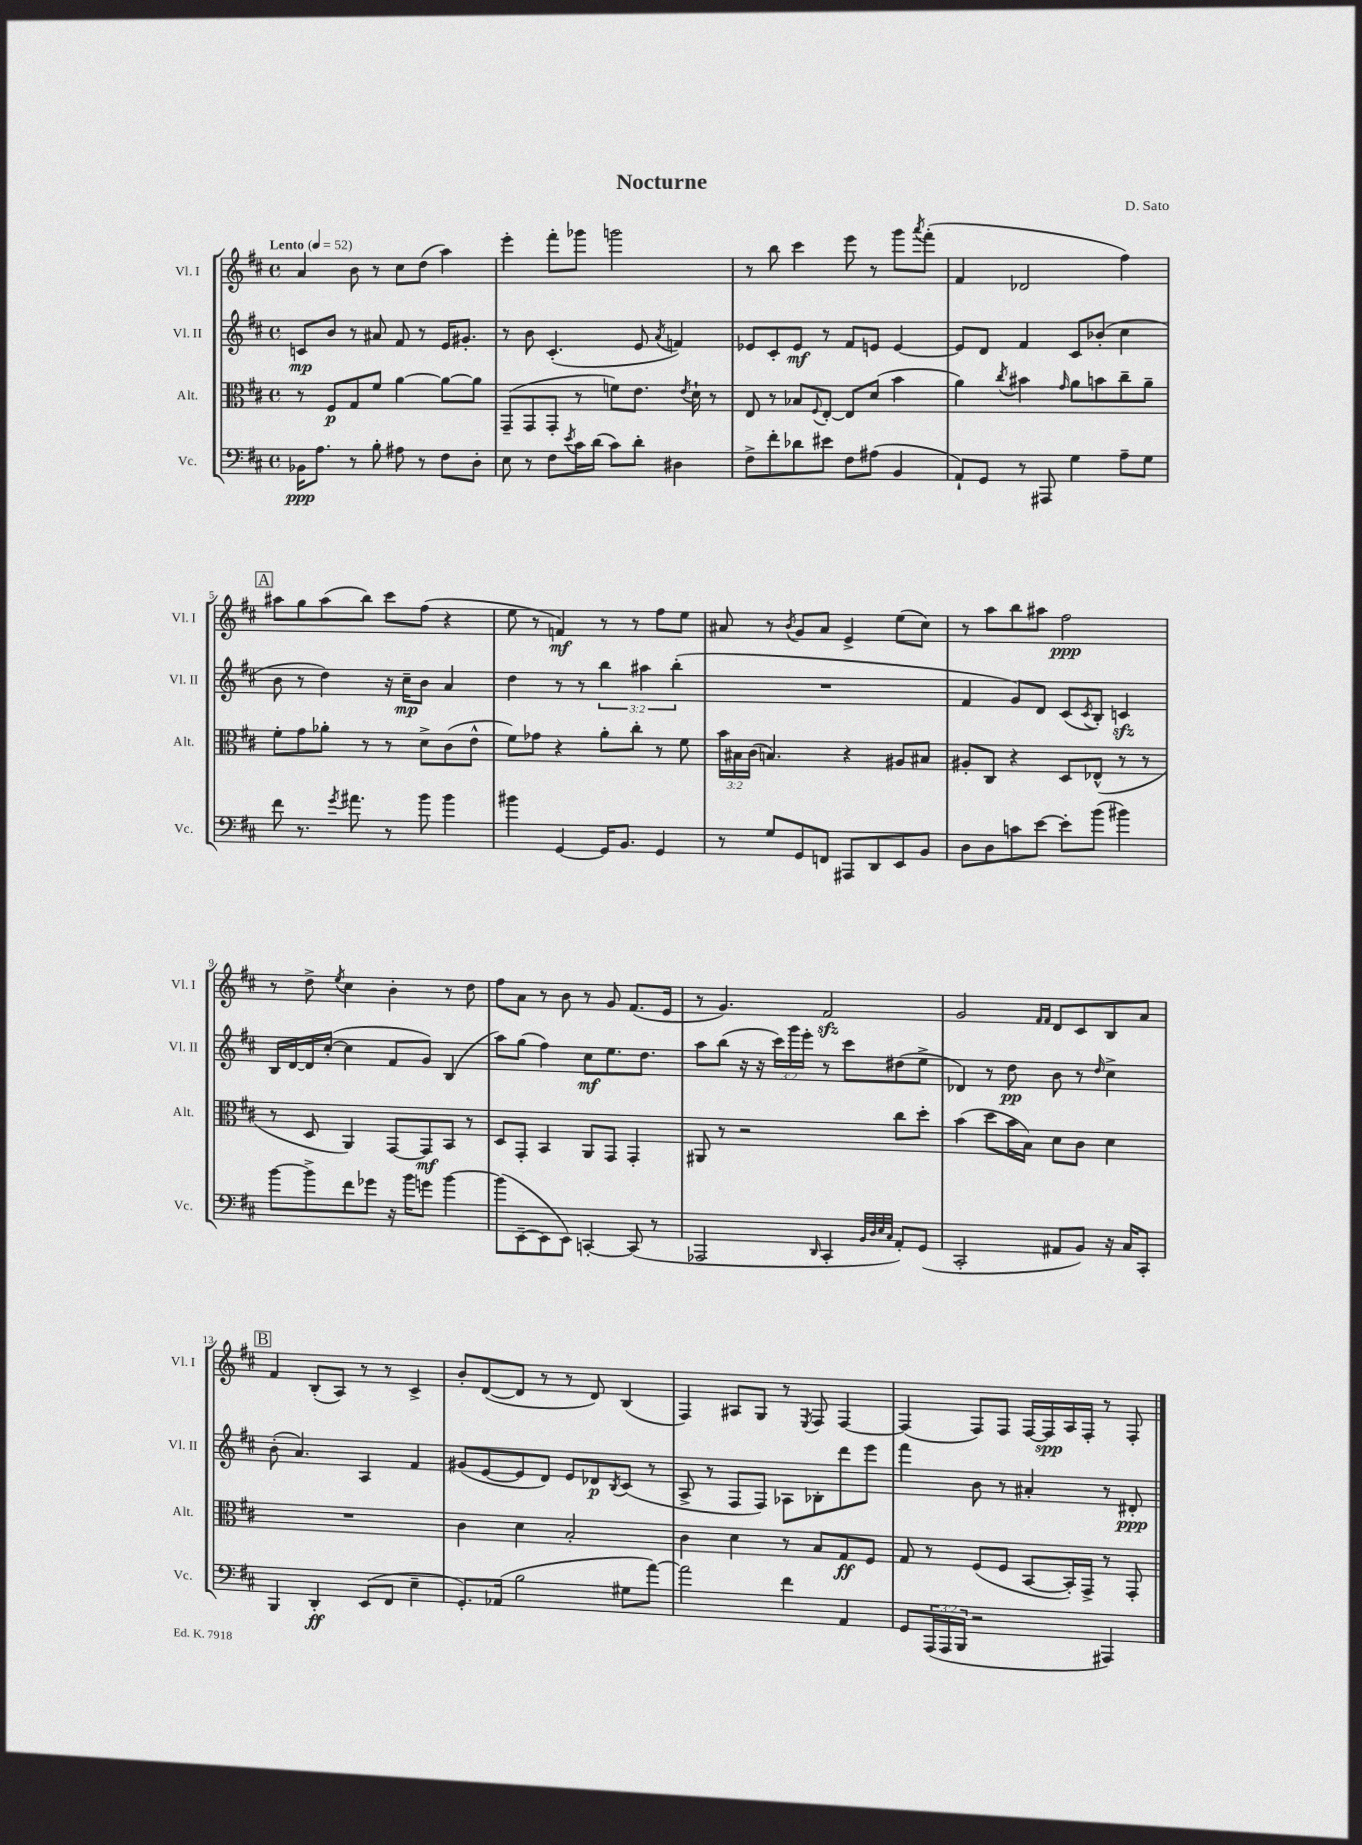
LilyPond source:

\header { title = "Nocturne" composer = "D. Sato" }
<<
\new StaffGroup <<
\new Staff = "s0" \with { instrumentName = "Vl. I" shortInstrumentName = "Vl. I" } {
    \clef treble \key d \major \defaultTimeSignature \time 4/4 \tempo "Lento" 4 = 52
    a'4 b'8 r8 cis''8 d''8( a''4) |
    e'''4-. fis'''8-. ges'''8 g'''2 |
    r8 b''8 cis'''4 e'''8 r8 g'''8 \acciaccatura { a'''8 } fis'''8-.( |
    fis'4 des'2 fis''4) |
    \mark \markup { \box "A" } ais''8 g''8 ais''8( b''8) cis'''8 fis''8( r4 |
    e''8 r8 f'4\mf) r8 r8 fis''8 e''8 |
    ais'8 r8 \acciaccatura { b'8 } g'8 ais'8 e'4-> e''8( cis''8) |
    r8 a''8 b''8 ais''8 fis''2\ppp |
    r8 d''8-> \acciaccatura { e''8 } cis''4 b'4-. r8 d''8 |
    fis''8 a'8 r8 b'8 r8 g'8 fis'8.( e'16 |
    r8 g'4.) fis'2\sfz |
    g'2 \grace { fis'16 fis'16 } d'8 cis'8 b8 a'8 |
    \mark \markup { \box "B" } fis'4 b8-.( a8) r8 r8 cis'4-> |
    b'8-. d'8~( d'8 r8 r8 d'8) b4( |
    fis4) ais8 g8 r8 \acciaccatura { e8 } fis8 fis4~ |
    fis4( fis8) fis8 fis16~ fis16\spp a16 fis16-. r8 fis8-. \bar "|." |
}
\new Staff = "s1" \with { instrumentName = "Vl. II" shortInstrumentName = "Vl. II" } {
    \clef treble \key d \major \defaultTimeSignature \time 4/4 \override Staff.TupletNumber.text = #tuplet-number::calc-fraction-text
    c'8\mp b'8 r8 ais'8 fis'8 r8 e'16 gis'8.-. |
    r8 b'8 cis'4.-.( e'8 \acciaccatura { a'8 } f'4) |
    ees'8 cis'8-. ees'8\mf r8 fis'8 e'8 e'4~ |
    e'8 d'8 fis'4 cis'8 bes'8-.( cis''4 |
    \mark \markup { \box "A" } b'8 r8 d''4) r16 cis''16--\mp b'8 a'4 |
    d''4 r8 r8 \tuplet 3/2 { b''4 ais''4 b''4-.( } |
    R1 |
    fis'4 g'8) d'8 cis'8( \acciaccatura { cis'8 } b8-.) c'4\sfz |
    b16 d'16~ d'16 cis''16~-.( cis''4 fis'8 g'8) b4( |
    a''8) g''8( fis''4) cis''8\mf e''8. d''8. |
    a''8 b''8( r16 r16 \tuplet 3/2 { cis'''16) g'''16 e'''16-. } r8 cis'''8 dis''8( e''8-> |
    des'4) r8 d''8\pp b'8 r8 \grace { d''16 } cis''4-> |
    \mark \markup { \box "B" } b'8-.( a'4.) a4 fis'4 |
    gis'8( e'8~ e'8 d'8) e'8 des'8\p \acciaccatura { b8 } cis'8( r8 |
    a8-> r8 fis8 fis8) aes8 bes8-. d'''8 e'''8 |
    fis'''4 b'8 r8 ais'4-. r8 dis'8-.\ppp \bar "|." |
}
\new Staff = "s2" \with { instrumentName = "Alt." shortInstrumentName = "Alt." } {
    \clef alto \key d \major \defaultTimeSignature \time 4/4 \override Staff.TupletNumber.text = #tuplet-number::calc-fraction-text
    r8 fis8\p g8 fis'8 a'4~ a'8~ a'8 |
    g,8--( g,8 g,8-. r8 f'8) e'8. \acciaccatura { e'8 } d'16-! r8 |
    e8 r8 bes8 \appoggiatura { fis8 } e8~-. e8 d'8( b'4 |
    a'4) \acciaccatura { cis''8 } bis'4 \grace { g'16 } a'8 b'8 cis''8-- a'8-- |
    \mark \markup { \box "A" } fis'8-. g'8 aes'8-. r8 r8 d'8-> cis'8( e'8-^ |
    fis'8) ges'8 r4 a'8-. cis''8-. r8 fis'8 |
    \tuplet 3/2 { b'16 bis16 cis'16( } b4.) r4 ais8 bis8 |
    ais8-. cis8 r4 d8 ees8-^( r8 r8 |
    r8 d8 a,4) g,8~ g,8\mf b,8 r8 |
    d8 g,8-. b,4 a,8 g,8 g,4-. |
    ais,8 r8 r2 cis''8 d''8-. |
    b'4( d''8 b'16 b16) d'8 cis'8 d'4 |
    \mark \markup { \box "B" } R1 |
    cis'4 d'4 b2-. |
    cis'4 d'4 r8 b8 g8\ff fis8 |
    g8 r8 fis8( fis8 b,8~ b,16-.) g,16-> r8 g,8-. \bar "|." |
}
\new Staff = "s3" \with { instrumentName = "Vc." shortInstrumentName = "Vc." } {
    \clef bass \key d \major \defaultTimeSignature \time 4/4 \override Staff.TupletNumber.text = #tuplet-number::calc-fraction-text
    bes,16\ppp a8. r8 b8-. ais8 r8 fis8 d8-. |
    e8 r8 fis8 \acciaccatura { e'8 } cis'16 d'16( cis'8) d'8-. dis4 |
    fis8-> fis'8-. des'8 eis'8 fis8 ais8( b,4 |
    a,8-!) g,8 r8 ais,,8 g4 a8-- g8 |
    \mark \markup { \box "A" } fis'8 r8. \acciaccatura { g'8 } ais'8. r8 b'8 b'4 |
    bis'4 g,4~ g,16 b,8. g,4 |
    r8 g8 g,8 f,8 ais,,8 d,8 e,8 b,8 |
    d8 d8 c'8 e'8~ e'8-. b'8( bis'4) |
    b'8~ b'8-> fis'8 ges'8 r16 b'16 g'8 b'4~ |
    b'8( e,8~-- e,8 e,8) c,4~-. c,8( r8 |
    aes,,2 \grace { d,16 } cis,4-. \grace { b,32 d32 e32 cis32 } a,8-.) g,8( |
    cis,2-. ais,8 b,8) r16 cis16 cis,8-. |
    \mark \markup { \box "B" } b,,4 d,4-.\ff e,8( fis,8 e4-- |
    g,8.-.) aes,16( b2 gis8 a'8~) |
    a'2 fis'4 a,4 |
    g,8 \tuplet 3/2 { a,,16( a,,16 b,,16 } r2 ais,,4) \bar "|." |
}
>>
>>
